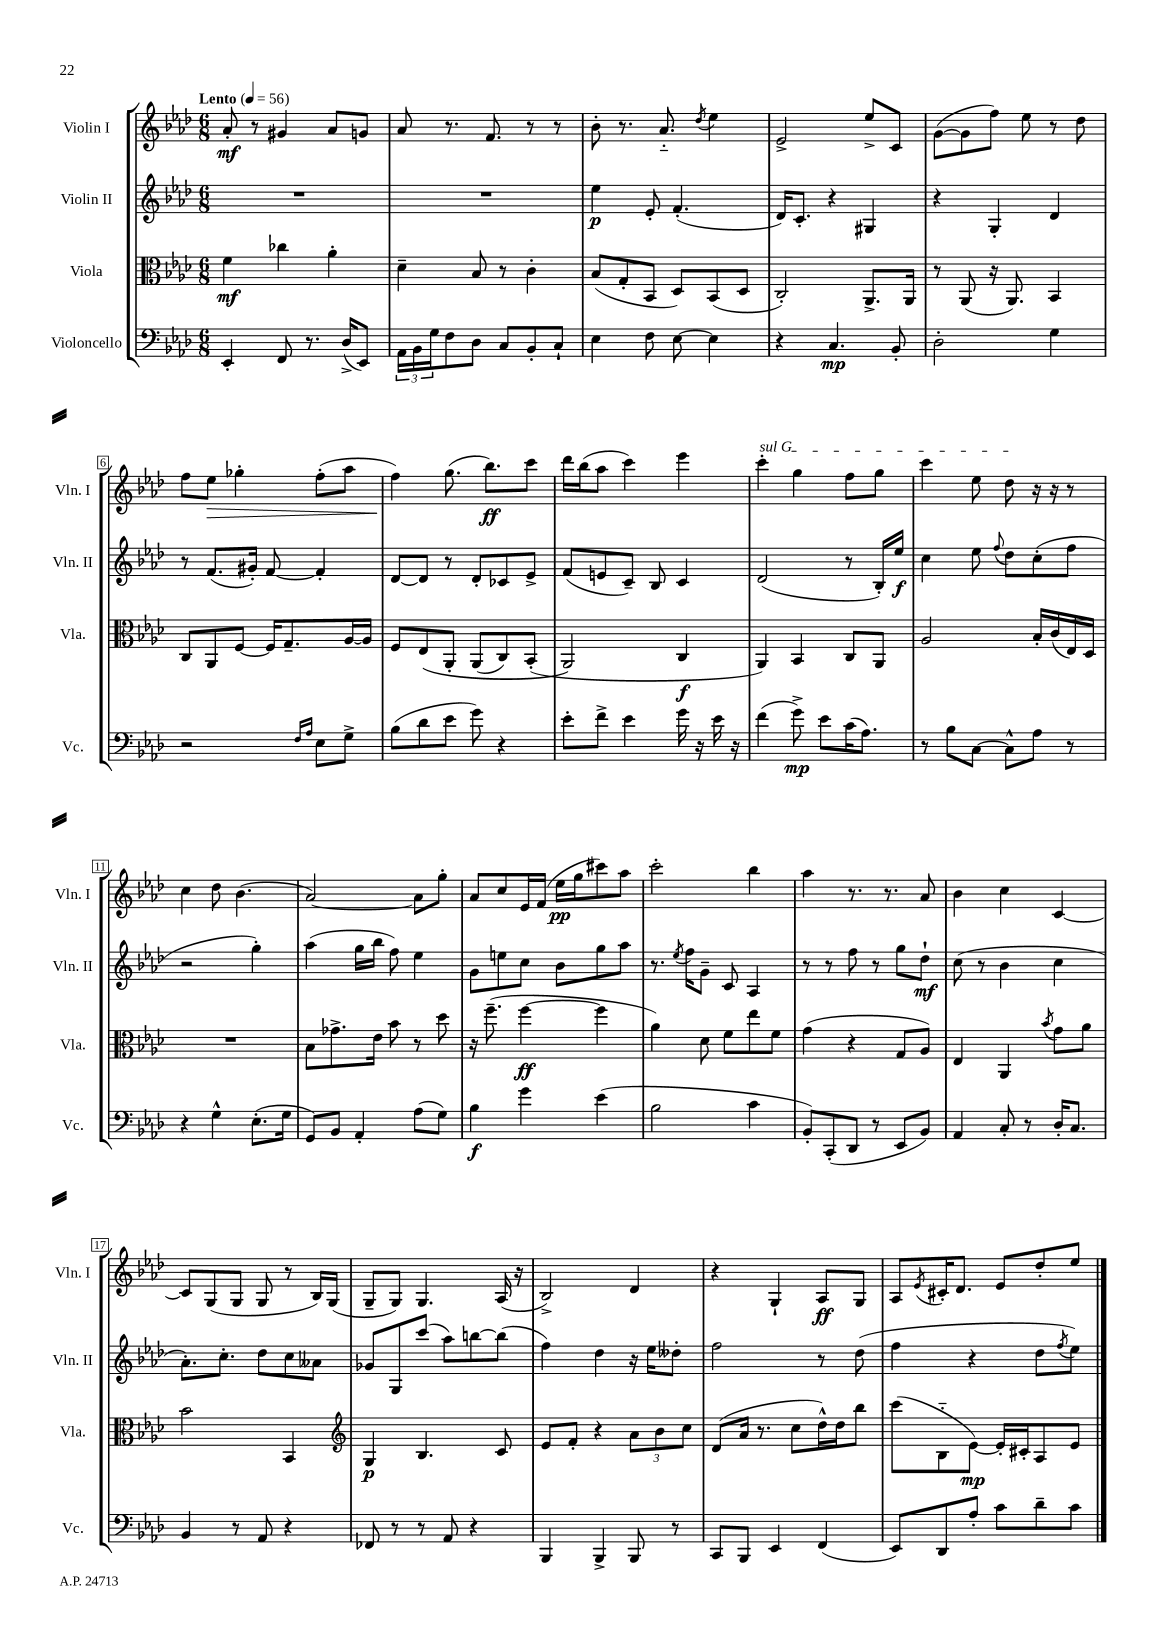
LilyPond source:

<<
\new StaffGroup <<
\new Staff = "s0" \with { instrumentName = "Violin I" shortInstrumentName = "Vln. I" } {
    \clef treble \key aes \major \numericTimeSignature \time 6/8 \tempo "Lento" 4 = 56
    aes'8-.\mf r8 gis'4 aes'8 g'8 |
    aes'8 r8. f'8. r8 r8 |
    bes'8-. r8. aes'8.-_ \acciaccatura { des''8 } ees''4 |
    ees'2-> ees''8-> c'8 |
    g'8~( g'8 f''8) ees''8 r8 des''8 |
    f''8 ees''8\> ges''4-. f''8-.( aes''8 |
    f''4\!) g''8.( bes''8.\ff) c'''8 |
    des'''16 bes''16( aes''8 c'''4) ees'''4 |
    \once \override TextSpanner.bound-details.left.text = \markup { \italic "sul G" } c'''4-.\startTextSpan g''4 f''8 g''8 |
    c'''4 ees''8 des''8\stopTextSpan r16 r16 r8 |
    c''4 des''8 bes'4.( |
    aes'2~) aes'8 g''8-. |
    aes'8 c''8 ees'16 f'16( ees''16\pp g''16 cis'''8) aes''8 |
    c'''2-. bes''4 |
    aes''4 r8. r8. aes'8 |
    bes'4 c''4 c'4~ |
    c'8 g8( g8 g8 r8 bes16) g16( |
    g8-- g8) g4. aes16( r16 |
    bes2->) des'4 |
    r4 g4-! aes8\ff g8 |
    aes8 \acciaccatura { ees'8 } cis'16-. des'8. ees'8 des''8-. ees''8 \bar "|." |
}
\new Staff = "s1" \with { instrumentName = "Violin II" shortInstrumentName = "Vln. II" } {
    \clef treble \key aes \major \numericTimeSignature \time 6/8
    R2. |
    R2. |
    ees''4\p ees'8-. f'4.-.( |
    des'16) c'8.-. r4 gis4 |
    r4 g4-. des'4 |
    r8 f'8.( gis'16-.) f'8~ f'4-. |
    des'8~ des'8 r8 des'8-. ces'8 ees'8-> |
    f'8( e'8 c'8--) bes8 c'4 |
    des'2( r8 bes16-.) ees''16\f |
    c''4 ees''8 \appoggiatura { f''8 } des''8 c''8-.( f''8 |
    r2 g''4-.) |
    aes''4( g''16 bes''16 f''8) ees''4 |
    g'8 e''8 c''8 bes'8 g''8 aes''8 |
    r8. \acciaccatura { ees''8 } f''16 g'8-- c'8 aes4 |
    r8 r8 f''8 r8 g''8 des''8-!\mf |
    c''8( r8 bes'4 c''4 |
    aes'8.-.) c''8.-. des''8 c''8 aeses'8 |
    ges'8 g8 c'''8( aes''8) b''8~ b''8( |
    f''4) des''4 r16 ees''16 deses''8-. |
    f''2 r8 des''8( |
    f''4 r4 des''8 \acciaccatura { f''8 } ees''8) \bar "|." |
}
\new Staff = "s2" \with { instrumentName = "Viola" shortInstrumentName = "Vla." } {
    \clef alto \key aes \major \numericTimeSignature \time 6/8
    f'4\mf ces''4 aes'4-. |
    des'4-- bes8 r8 c'4-. |
    bes8( g8-. bes,8 des8) bes,8( des8 |
    c2-.) aes,8.-> aes,16 |
    r8 aes,8( r16 aes,8.) bes,4 |
    c8 aes,8 f8~ f16 g8.-- aes16~ aes16 |
    f8 ees8\( aes,8-. aes,8( c8) bes,8-.( |
    aes,2\) c4\f |
    aes,4) bes,4 c8 aes,8 |
    aes2 bes16-. c'16( ees16) des16 |
    R2. |
    bes8 ges'8.-> ees'16 bes'8 r8 des''8 |
    r16 f''8.--( f''4~\ff f''4 |
    aes'4) des'8 f'8 ees''8 f'8 |
    g'4( r4 g8 aes8) |
    ees4 aes,4 \acciaccatura { bes'8 } g'8 aes'8 |
    bes'2 bes,4 |
    \clef treble g4\p bes4. c'8 |
    ees'8 f'8-. r4 \tuplet 3/2 { aes'8 bes'8 c''8 } |
    des'8( aes'16 r8. c''8 des''16-^) des''16 bes''8 |
    c'''8( bes8-_ ees'8~\mp) ees'16-. cis'16-. aes8 ees'8 \bar "|." |
}
\new Staff = "s3" \with { instrumentName = "Violoncello" shortInstrumentName = "Vc." } {
    \clef bass \key aes \major \numericTimeSignature \time 6/8
    ees,4-. f,8 r8. des16->( ees,8) |
    \tuplet 3/2 { aes,16 bes,16 g16 } f8 des8 c8 bes,8-. c8-! |
    ees4 f8 ees8~ ees4 |
    r4 c4.\mp bes,8-. |
    des2-. g4 |
    r2 \grace { f16 aes16 } ees8 g8-> |
    bes8( des'8 ees'8 g'8) r4 |
    ees'8-. f'8-> ees'4 g'16 r16 ees'16 r16 |
    f'4( g'8->\mp) ees'8 c'16( aes8.) |
    r8 bes8 c8~ c8-^ aes8 r8 |
    r4 g4-^ ees8.-.( g16 |
    g,8) bes,8 aes,4-. aes8( g8) |
    bes4\f g'4 ees'4( |
    bes2 c'4 |
    bes,8-.) c,8-.( des,8 r8 ees,8 bes,8) |
    aes,4 c8-. r8 des16-. c8. |
    bes,4 r8 aes,8 r4 |
    fes,8 r8 r8 aes,8 r4 |
    bes,,4 bes,,4-> bes,,8 r8 |
    c,8 bes,,8 ees,4 f,4( |
    ees,8) des,8 aes8-. c'8 des'8-- c'8 \bar "|." |
}
>>
>>
\layout { \context { \Score \override BarNumber.stencil = #(make-stencil-boxer 0.1 0.3 ly:text-interface::print) } }
